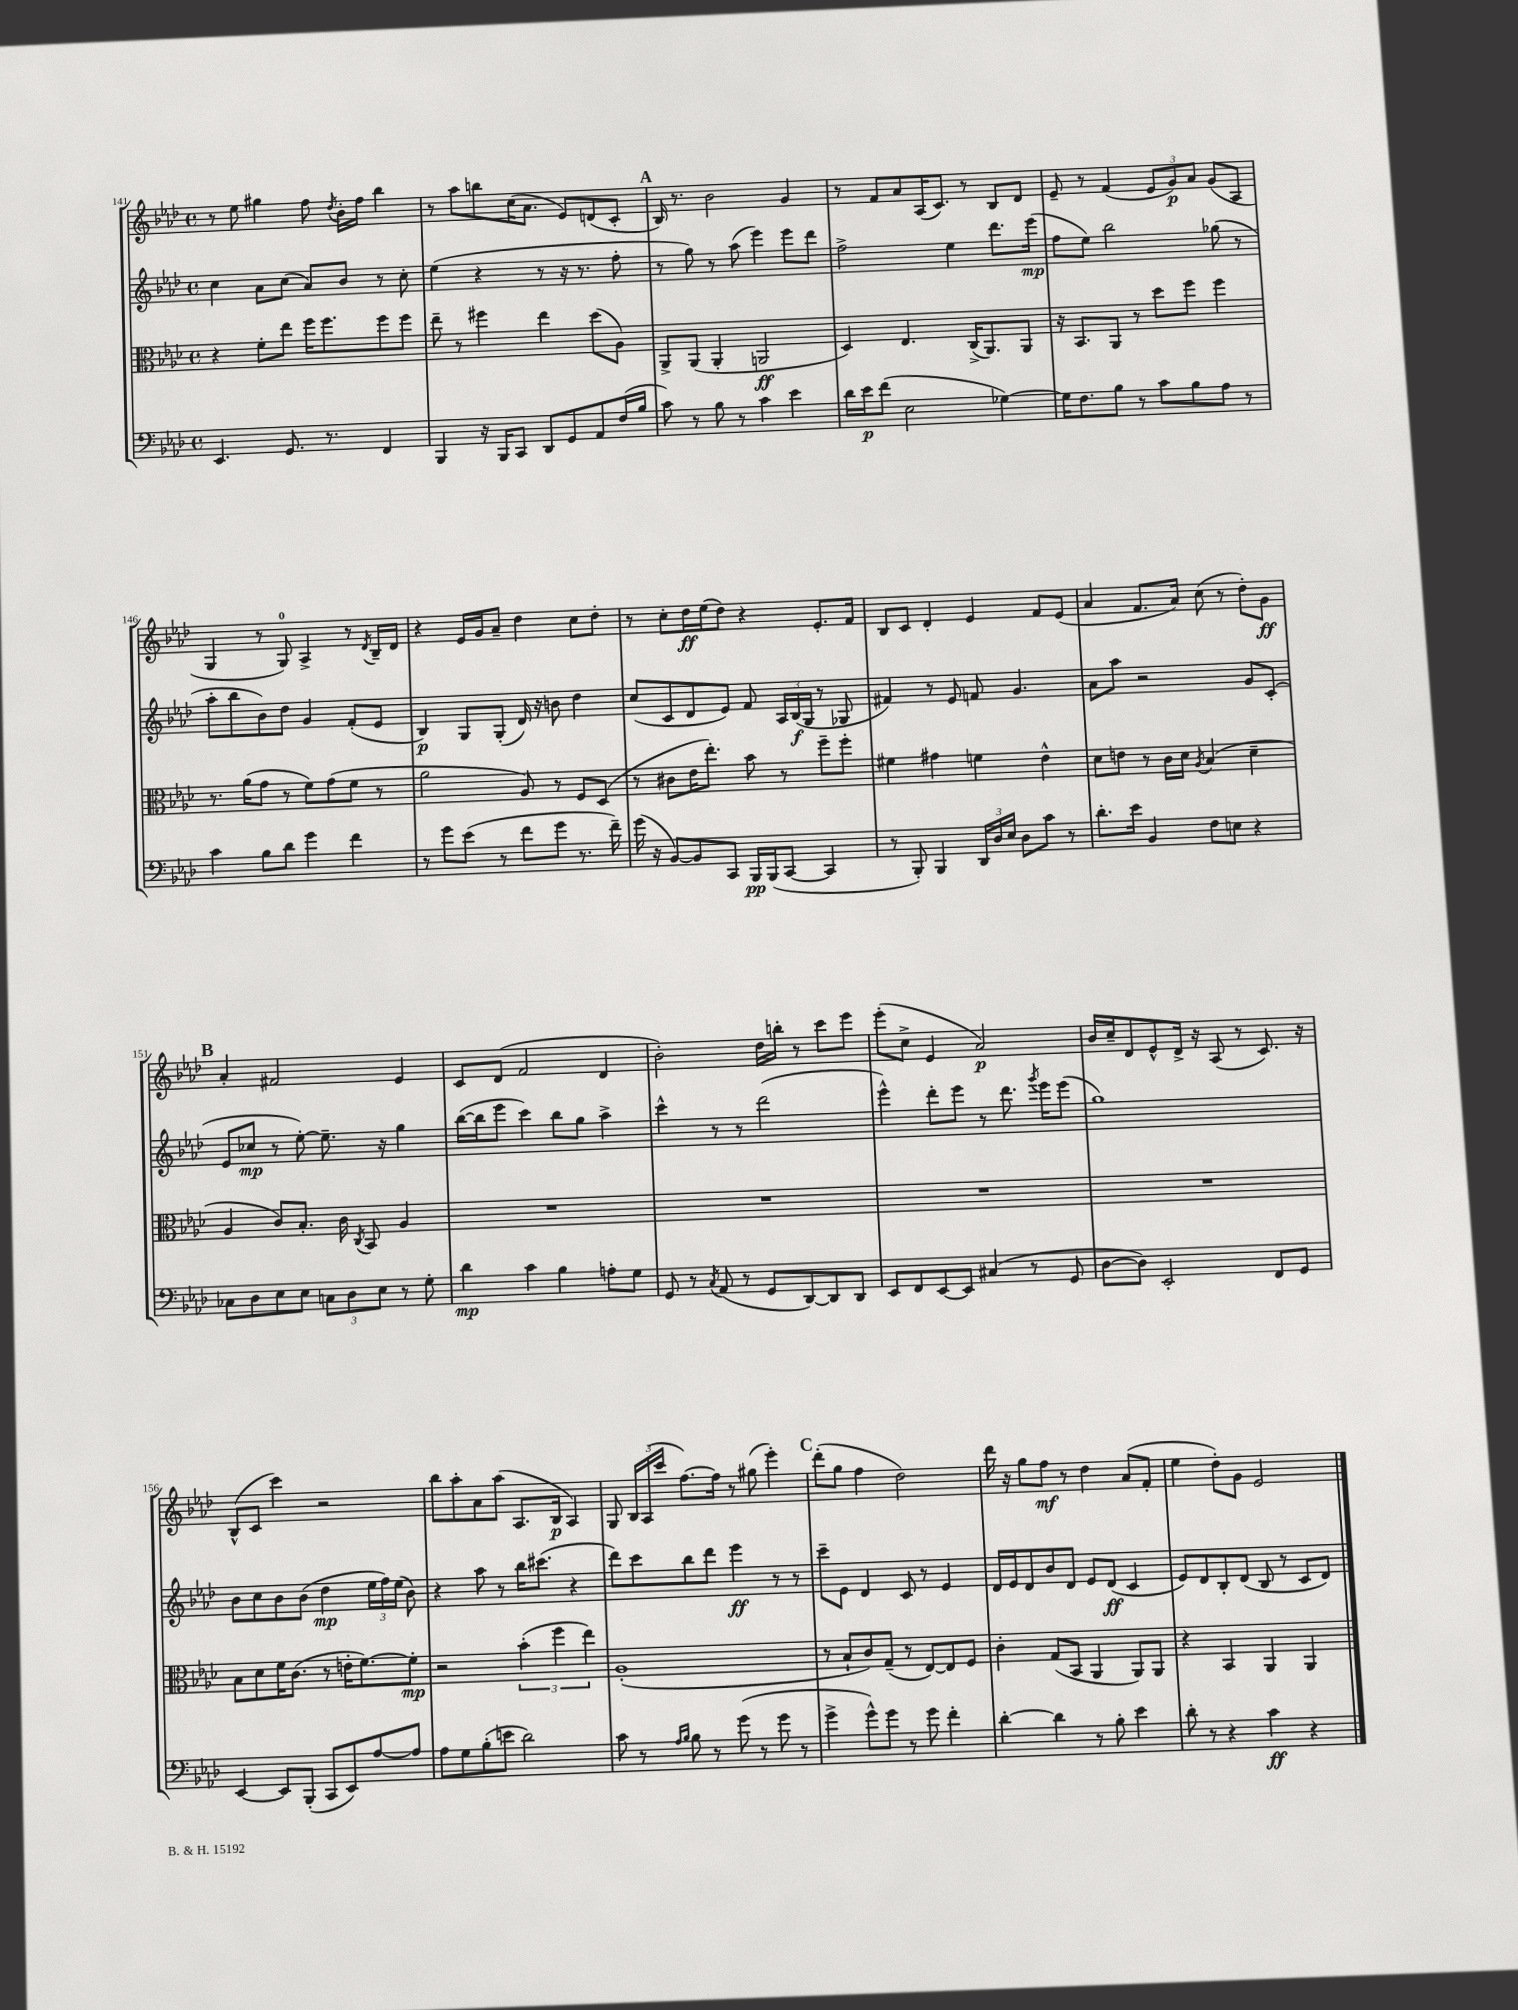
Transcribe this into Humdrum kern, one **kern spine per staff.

**kern	**kern	**kern	**kern
*staff4	*staff3	*staff2	*staff1
*clefF4	*clefC3	*clefG2	*clefG2
*k[b-e-a-d-]	*k[b-e-a-d-]	*k[b-e-a-d-]	*k[b-e-a-d-]
*M4/4	*M4/4	*M4/4	*M4/4
*met(c)	*met(c)	*met(c)	*met(c)
4.EE-/	4r	4cc\	8r
.	.	.	8ee-\
.	8f'\L	8a-\L	4gg#\
8.GG/	8ee-\J	(8cc\J	.
.	16ff\LK	8a-/L)	8ff\
8.r	8.ff\	.	.
.	.	.	8qdd-/
.	.	8b-/J	16b-'\LL
.	.	.	16ff\JJ
4FF/	8ff\	8r	4bb-\
.	8ff\J	8cc'\	.
=	=	=	=
4BBB-/	8ee-~\	(4ee-\	8r
.	8r	.	8aa-\L
16r	4ff#\	4r	8bb\
16BBB-/LK	.	.	.
8CC/J	.	.	(16cc\K
.	.	.	8.a-\J
8DD-/L	4ee-\	8r	.
8GG/	.	16r	8e-/L)
.	.	8.r	.
8AA-/	(8dd-\L	.	(8d/
(16F/L	8A-\J)	8ff'\	8c'/J
16B-/JJ	.	.	.
=	=	=	=
8c\)	8AA-^/L	8r	16B-/)
.	.	.	8.r
8r	(8AA-/J	8gg\)	.
8B-\	4AA-'/	8r	2b-\
8r	.	(8aa-\	.
4c\	2AA/	4eee-\)	.
4e-\	.	8eee-\L	4g/
.	.	8ddd-\J	.
=	=	=	=
16d-\LL	4D-/)	2ff^\	8r
16e-\J	.	.	.
(8f\J	.	.	8f/L
2E-\	4.E-/	.	8a-/
.	.	.	(16A-/K
.	.	.	8.c/J)
.	.	4ee-\	.
.	(16C^/LK	.	8r
.	8.AA-/)	.	.
[4G-\)	.	8.ddd-\L	8B-/L
.	8AA-/J	.	8d-/J
.	.	(16eee-\Jk	.
=	=	=	=
16G-\]LK	16r	8ff\L	8e-~/
8.F\	8.BB-/L	.	.
.	.	8ee-\J)	8r
8B-\J	8AA-/J	2bb-\	(4f/
8r	8r	.	.
8c\L	8dd-\L	.	12e-/L
.	.	.	12g/)
8B-\	8ff\J	.	.
.	.	.	12a-/J
8A-\J	4ff\	(8gg-\	(8g/L
8r	.	8r	8A-/J
=	=	=	=
4c\	8.r	8aa-'\L	4G/
.	.	8bb-\	.
.	(16a-\LK	.	.
8B-\L	8g\J	8b-\)	8r
8d-\J	8r	8dd-\J	8G/)
4g\	8f\L)	4g/	4A-^/
.	(8g\	.	.
4f\	8f\J	(8f'/L	8r
.	.	.	8qd-/
.	8r	8e-/J	16B-~/LL
.	.	.	16d-/JJ
=	=	=	=
8r	2a-\	4B-/)	4r
8g\L	.	.	.
(8e-\J	.	8G/L	16e-/LL
.	.	.	16g/J
8r	.	(8G'/J	8a-~/J
8f\L	8A-/)	16d-/)	4dd-\
.	.	16r	.
8g\J	8r	8b\	.
8.r	8F/L	4dd-\	8cc\L
.	(8D-/J	.	8dd-'\J
16f~\)	.	.	.
=	=	=	=
(16g\	8r	(8cc/L	8r
16r	.	.	.
[8BB-/L)	8c#\L	8c/	8cc'\L
8BB-/]	16e-\K	8d-/	16dd-\L
.	8.ee-'\J)	.	(16ee-\J
8CC/J	.	8e-/J)	8dd-\J)
16BBB-/LL	8b-\	8f/	4r
(16BBB-/J	.	.	.
[8CC/J	8r	24A-/LL	.
.	.	(24B-/	.
.	.	24G/JJ	.
4CC/]	8ff~\L	8r	8.e-'/L
.	8ff'\J	8G-/	.
.	.	.	16f/Jk
=	=	=	=
8r	4f#\	4f#/)	8B-/L
8BBB-'/)	.	.	8c/J
4BBB-/	4g#\	8r	4d-'/
.	.	8e-/	.
24DD-/LL	4f\	8f/	4e-/
24D-/	.	.	.
24E-/JJ	.	.	.
8D-\L	.	4.g/	.
8c\J	4e-^^\	.	8f/L
8r	.	.	(8e-/J
=	=	=	=
8.d-'\L	8d-\L	8a-\L	4a-/
.	8e\J	8aa-\J	.
16e-\Jk	.	.	.
4BB-/	8r	2r	8.f/L
.	16c\LL	.	.
.	16d-\JJ	.	16a-/Jk)
.	8qA-/	.	.
8F\L	(4B-/	.	(8cc\
8E\J	.	.	8r
4r	4d-~\	8g/L	8dd-'\L)
.	.	(8c'/J	8g\J
=	=	=	=
8C-\L	4A-/	8e-/L	4a-'/
8D-\	.	8cc-/J	.
8E-\	8c/L)	8r	2f#/
8E-\J	8.B-'/J	[8ee-'\)	.
12C\L	.	8.ee-~\]	.
.	16c\	.	.
12D-\	.	.	.
.	8qC/	.	.
.	8BB-/	.	.
12E-\J	.	.	.
.	.	16r	.
8r	4A-/	4gg\	4e-/
8G'\	.	.	.
=	=	=	=
4d-\	1r	([16bb-\LL	8c/L
.	.	16bb-\]J	.
.	.	8eee-\J	(8d-/J
4c\	.	4ccc\)	2f/
4B-\	.	8bb-\L	.
.	.	8gg\J	.
8A'\L	.	4aa-^\	4d-/
8G\J	.	.	.
=	=	=	=
8GG/	1r	4ccc^^\	2b-'\)
8r	.	.	.
8qC/	.	.	.
(8AA-/	.	8r	.
8r	.	8r	.
8GG/L	.	(2ddd-\	16dd-\LL
.	.	.	16bb'\JJ
[8DD-/)	.	.	8r
8DD-/]	.	.	8ccc\L
8DD-/J	.	.	8eee-\J
=	=	=	=
8EE-/L	1r	4eee-^^\)	(8eee-'\L
8FF/	.	.	8cc^\J
[8EE-/	.	8ddd-'\L	4e-/
8EE-/]J	.	8eee-\J	.
(4C#/	.	8r	2a-/)
.	.	8.ddd-\	.
8r	.	.	.
.	.	8qggg/	.
.	.	16eee-\LK	.
8GG/	.	(8eee-\J	.
=	=	=	=
[8D-\L	1r	1gg)	16b-/LL
.	.	.	16cc~/J
8D-\]J)	.	.	8d-/
2EE-'/	.	.	8e-^^/
.	.	.	16d-^/Jk
.	.	.	16r
.	.	.	(8A-/
.	.	.	8r
8FF/L	.	.	8.c/)
8GG/J	.	.	.
.	.	.	16r
=	=	=	=
[4EE-/	8B-\L	8b-\L	(8B-^^/L
.	8d-\	8cc\	8c/J
8EE-/]L	16f\K	8b-\	4ccc\)
.	(8.c\J	.	.
(8BBB-'/J	.	(8b-\J	.
8CC/L	8r	4dd-\	2r
8EE-/)	16e'\LK	.	.
.	[8.f\)	.	.
[8A-/	.	24ee-\LL	.
.	.	24ff\)	.
.	.	(24ee-\JJ	.
8A-/]J	8f'\]J	8b-\)	.
=	=	=	=
8A-\L	2r	4r	8bb-\L
8G\	.	.	8aa-'\
(8B-'\	.	8aa-\	8a-\
8e\J	.	8r	(8aa-\J
2d-\)	(6b-'\	16bb-\LK	8.A-/L
.	.	(8.ccc#\J	.
.	6ff\	.	.
.	.	.	16B-/Jk
.	.	4r	4A-/)
.	6ee-\)	.	.
=	=	=	=
8c\	(1A-'	8ddd-\L)	8G/
8r	.	8ccc\	24B-/LL
.	.	.	(24A-/
.	.	.	24ccc/JJ
16qqA-/LL	.	.	.
16qqB-/JJ	.	.	.
8B-\	.	8bb-\	[8.ff\L)
8r	.	8ddd-\J	.
.	.	.	16ff\]Jk
(8g\	.	4eee-\	8r
8r	.	.	(8gg#\
8g\	.	8r	4eee-'\)
8r	.	8r	.
=	=	=	=
4g^\	8r	8ccc~\L	(8ddd-'\L
.	8B-`/L	8e-\J	8gg\J
8g^^\L)	8c/)	4d-/	4ff\
8g\J	(8G~/J	.	.
8r	8r	8c/	2dd-\)
8g\	[8E-/L)	8r	.
4f'\	8E-/]	4e-/	.
.	8F/J	.	.
=	=	=	=
[4d-'\	4c'\	16d-/LL	16ddd-\
.	.	16e-/J	16r
.	.	8d-/	8gg\L
4d-\]	(8G/L	8b-/	8ff\J
.	8BB-/J	8d-/J	8r
8r	4AA-/	8e-/L	4dd-\
8B-'\	.	(8d-/J	.
4e-\	8AA-/L)	4c/	(8a-/L
.	8AA-/J	.	8f'/J
=	=	=	=
8d-'\	4r	8e-/L)	4ee-\
8r	.	8d-/	.
4r	4BB-/	8B-'/	8dd-'\L)
.	.	(8d-/J	8g\J
4c\	4AA-/	8B-/	2e-/
.	.	8r	.
4r	4AA-/	8c/L	.
.	.	8d-/J)	.
==	==	==	==
*-	*-	*-	*-
